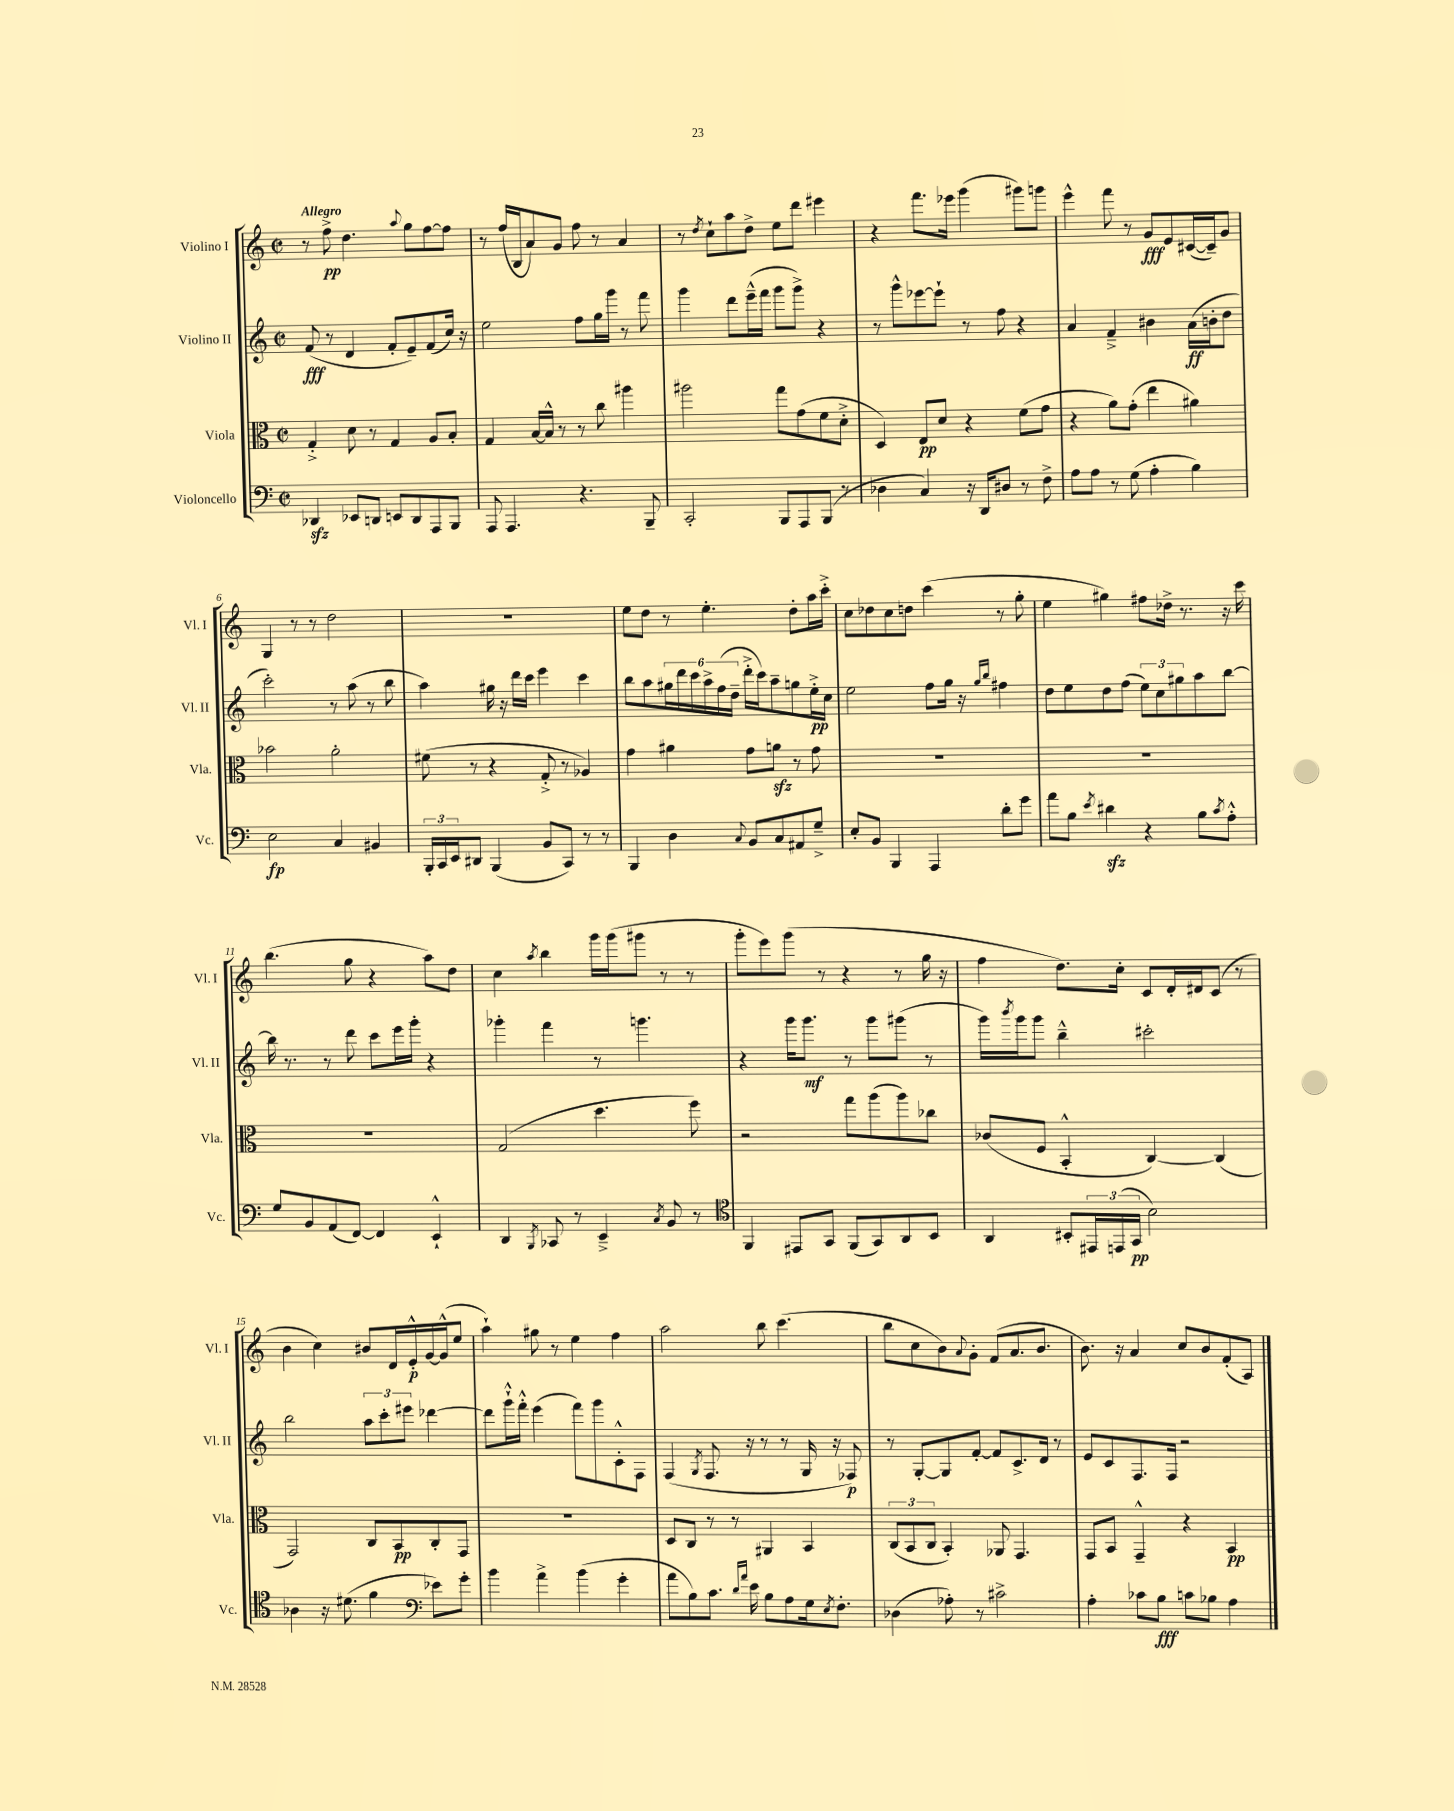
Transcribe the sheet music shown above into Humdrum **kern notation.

**kern	**dynam	**kern	**dynam	**kern	**dynam	**kern	**dynam
*part4	*part4	*part3	*part3	*part2	*part2	*part1	*part1
*staff4	*staff4	*staff3	*staff3	*staff2	*staff2	*staff1	*staff1
*I"Violoncello	*	*I"Viola	*	*I"Violino II	*	*I"Violino I	*
*I'Vc.	*	*I'Vla.	*	*I'Vl. II	*	*I'Vl. I	*
*clefF4	*	*clefC3	*	*clefG2	*	*clefG2	*
*k[]	*	*k[]	*	*k[]	*	*k[]	*
*M2/2	*	*M2/2	*	*M2/2	*	*M2/2	*
*met(c|)	*	*met(c|)	*	*met(c|)	*	*met(c|)	*
=1	=1	=1	=1	=1	=1	=1	=1
!	!	!	!	!	!	!LO:TX:a:B:t=Allegro	!
4DD-Xzz/	.	4G'^/	.	(8f/	fff	8r	.
.	.	.	.	8r	.	8ff^\	pp
8EE-X/L	.	8d\	.	4d/	.	4.dd\	.
8DDn/J	.	8r	.	.	.	.	.
8EEn/L	.	4G/	.	8f'/L	.	.	.
.	.	.	.	.	.	8qqaa/	.
8DD/	.	.	.	8e~/)	.	8gg\L	.
8AAA/	.	8A/L	.	(8f/	.	[8ff\	.
8BBB/J	.	8B'/J	.	16cc/Jk)	.	8ff\J]	.
.	.	.	.	16r	.	.	.
=2	=2	=2	=2	=2	=2	=2	=2
8AAA/	.	4G/	.	2ee\	.	8r	.
4.AAA/	.	.	.	.	.	(16ff/LL	.
.	.	.	.	.	.	16B/J	.
.	.	[16B/LL	.	.	.	8a/)	.
.	.	16B^^/JJ]	.	.	.	.	.
.	.	8r	.	.	.	8g/J	.
4.r	.	8r	.	8ff\L	.	8ff\	.
.	.	8cc\	.	16gg\L	.	8r	.
.	.	.	.	16ggg\JJ	.	.	.
.	.	4aa#X\	.	8r	.	4a/	.
8BBB~/	.	.	.	8fff\	.	.	.
=3	=3	=3	=3	=3	=3	=3	=3
2CC'/	.	2aa#X\	.	4ggg\	.	8r	.
.	.	.	.	.	.	8qdd/	.
.	.	.	.	.	.	8cc`\L	.
.	.	.	.	8ddd\L	.	8aa\	.
.	.	.	.	(16eee~^^\L	.	8dd^\J	.
.	.	.	.	16fff\JJ	.	.	.
8BBB/L	.	8gg\L	.	8ggg\L	.	8ee\L	.
8AAA/	.	(8g\	.	8ggg^\J)	.	8ddd\J	.
(8BBB/J	.	8f\	.	4r	.	4eee#X\	.
8r	.	8d'^\J	.	.	.	.	.
=4	=4	=4	=4	=4	=4	=4	=4
4D-X\	.	4D/)	.	8r	.	4r	.
.	.	.	.	8ggg^^\L	.	.	.
4C/)	.	8E/L	pp	[8eee-X\	.	8.fff\L	.
.	.	8d/J	.	8eee-`\J]	.	.	.
.	.	.	.	.	.	16eee-X\Jk	.
16r	.	4r	.	8r	.	(4ggg\	.
16DD/KL	.	.	.	.	.	.	.
8D#X/J	.	.	.	8ff\	.	.	.
8r	.	(8f\L	.	4r	.	8ggg#X\L)	.
8F^\	.	8g\J	.	.	.	8gggn\J	.
=5	=5	=5	=5	=5	=5	=5	=5
8A\L	.	4r	.	4a/	.	4eee^^\	.
8A\J	.	.	.	.	.	.	.
8r	.	8a\L)	.	4f~^/	.	8fff\	.
(8G\	.	(8g'\J	.	.	.	8r	.
4A'\	.	4ee\	.	4b#X\	.	8g/L	fff
.	.	.	.	.	.	8e/	.
4B\)	.	4a#X\)	.	(16a\LL	ff	([16c#X/L	.
.	.	.	.	16bn'\J	.	16c#~/J])	.
.	.	.	.	8dd\J	.	8g/J	.
!!LO:LB:g=z
=6	=6	=6	=6	=6	=6	=6	=6
2E\	fp	2b-X\	.	2ccc'\)	.	4G/	.
.	.	.	.	.	.	8r	.
.	.	.	.	.	.	8r	.
4C/	.	2a'\	.	8r	.	2dd\	.
.	.	.	.	(8aa\	.	.	.
4BB#X/	.	.	.	8r	.	.	.
.	.	.	.	8bb\	.	.	.
=7	=7	=7	=7	=7	=7	=7	=7
24BBB'/LL	.	(8f#X\	.	4aa\)	.	1r	.
24CC/	.	.	.	.	.	.	.
24EE/J	.	.	.	.	.	.	.
8DD#X/J	.	8r	.	.	.	.	.
(4BBB/	.	4r	.	16gg#X\	.	.	.
.	.	.	.	16r	.	.	.
.	.	.	.	16ddd\LL	.	.	.
.	.	.	.	16ccc\JJ	.	.	.
8BB/L	.	8G'^/	.	4eee\	.	.	.
8CC/J)	.	8r	.	.	.	.	.
8r	.	4A-X/)	.	4ccc\	.	.	.
8r	.	.	.	.	.	.	.
=8	=8	=8	=8	=8	=8	=8	=8
4BBB/	.	4g\	.	8bb\L	.	8ee\L	.
.	.	.	.	8aa\	.	8dd\J	.
4D\	.	4a#X\	.	24gg#X\L	.	8r	.
.	.	.	.	24ddd\	.	.	.
.	.	.	.	24ccc\	.	.	.
.	.	.	.	24aa^\	.	4.ee'\	.
.	.	.	.	(24ff\	.	.	.
.	.	.	.	24dd~\JJ	.	.	.
8qqC/	.	.	.	.	.	.	.
8BB/L	.	8g\L	.	16ddd'^\LL	.	.	.
.	.	.	.	16ccc\J)	.	.	.
8C/	.	8anzz\J	.	8aa~\	.	.	.
8AA#X/	.	8r	.	8ggn\	.	8dd'\L	.
8G~^/J	.	8g\	.	16ee'^\L	pp	16aa\L	.
.	.	.	.	16cc\JJ	.	16ccc'^\JJ	.
=9	=9	=9	=9	=9	=9	=9	=9
8E'/L	.	1r	.	2ee\	.	8cc\L	.
8BB/J	.	.	.	.	.	8dd-X\	.
4BBB/	.	.	.	.	.	8cc\	.
.	.	.	.	.	.	8ddn\J	.
4AAA/	.	.	.	8ff\L	.	(4ccc\	.
.	.	.	.	16gg\Jk	.	.	.
.	.	.	.	16r	.	.	.
.	.	.	.	16qqgg/LL	.	.	.
.	.	.	.	16qqbb/JJ	.	.	.
8d'\L	.	.	.	4ff#X\	.	8r	.
8g\J	.	.	.	.	.	8gg'\	.
=10	=10	=10	=10	=10	=10	=10	=10
8a\L	.	1r	.	8dd\L	.	4ee\	.
8B\J	.	.	.	8ee\	.	.	.
8qe/	.	.	.	.	.	.	.
4d#Xzz\	.	.	.	8dd\	.	4gg#X\)	.
.	.	.	.	(8ff\J	.	.	.
4r	.	.	.	12ee\L)	.	8ff#X\L	.
.	.	.	.	12cc\	.	.	.
.	.	.	.	.	.	16dd-X^\Jk	.
.	.	.	.	12gg#X\	.	.	.
.	.	.	.	.	.	8.r	.
8B\L	.	.	.	8aa\	.	.	.
8qc/	.	.	.	.	.	.	.
8A'^^\J	.	.	.	[8bb\J	.	16r	.
.	.	.	.	.	.	16ccc\	.
!!LO:LB:g=z
=11	=11	=11	=11	=11	=11	=11	=11
8G/L	.	1r	.	16bb\]	.	(4.bb\	.
.	.	.	.	8.r	.	.	.
8BB/	.	.	.	.	.	.	.
(8AA/	.	.	.	8r	.	.	.
[8FF/J)	.	.	.	8ddd\	.	8gg\	.
4FF/]	.	.	.	8ccc\L	.	4r	.
.	.	.	.	16eee\L	.	.	.
.	.	.	.	16ggg'\JJ	.	.	.
4EE`^^/	.	.	.	4r	.	8aa\L)	.
.	.	.	.	.	.	8dd\J	.
=12	=12	=12	=12	=12	=12	=12	=12
4DD/	.	(2G/	.	4ggg-X'\	.	4cc\	.
8qBBB/	.	.	.	.	.	8qaa/	.
8CC-X/	.	.	.	4fff\	.	4bb\	.
8r	.	.	.	.	.	.	.
4EE~^/	.	4.dd\	.	8r	.	16ggg\LL	.
.	.	.	.	.	.	(16ggg\J	.
.	.	.	.	4.gggn\	.	8ggg#X\J	.
8qC/	.	.	.	.	.	.	.
8BB/	.	.	.	.	.	8r	.
8r	.	8ff\)	.	.	.	8r	.
=13	=13	=13	=13	=13	=13	=13	=13
*clefC4	*	*	*	*	*	*	*
4FF/	.	2r	.	4r	.	8ggg'\L	.
.	.	.	.	.	.	8eee\)	.
8EE#X/L	.	.	.	16ggg\KL	.	(8ggg\J	.
.	.	.	.	8.ggg\J	mf	.	.
8GG/J	.	.	.	.	.	8r	.
(8FF/L	.	8gg\L	.	8r	.	4r	.
8GG/)	.	(8aa\	.	8ggg\L	.	.	.
8AA/	.	8aa\)	.	(8ggg#X\J	.	8r	.
8BB/J	.	8cc-X\J	.	8r	.	16gg\	.
.	.	.	.	.	.	16r	.
=14	=14	=14	=14	=14	=14	=14	=14
4AA/	.	(8c-X/L	.	16ggg\LL)	.	4ff\	.
.	.	.	.	8qbbb/	.	.	.
.	.	.	.	16ggg\J	.	.	.
.	.	8F/J	.	8ggg\J	.	.	.
8BB#X'/L	.	4BB'^^/	.	4bb~^^\	.	8.dd\L)	.
24EE#X/L	.	.	.	.	.	.	.
(24EEn/	.	.	.	.	.	.	.
.	.	.	.	.	.	16cc'\Jk	.
24GG/JJ	pp	.	.	.	.	.	.
2B\)	.	[4C/)	.	2ccc#X'\	.	8c/L	.
.	.	.	.	.	.	16d'/L	.
.	.	.	.	.	.	16d#X/J	.
.	.	(4C/]	.	.	.	(8c/J	.
.	.	.	.	.	.	8r	.
!!LO:LB:g=z
=15	=15	=15	=15	=15	=15	=15	=15
4A-X\	.	2GG/)	.	2bb\	.	4b\	.
16r	.	.	.	.	.	4cc\)	.
(8.d#X\	.	.	.	.	.	.	.
4f\	.	8C/L	.	12aa\L	.	8b#X/L	.
.	.	.	.	12ccc'\	.	.	.
.	.	8BB/	pp	.	.	16d/L	.
.	.	.	.	12eee#X\J	.	.	.
.	.	.	.	.	.	16e'^^/	p
*clefF4	*	*	*	*	*	*	*
8e-X\L)	.	8C'/	.	[4ddd-X\	.	[16g/	.
.	.	.	.	.	.	(16g^^/J]	.
8g'\J	.	8GG/J	.	.	.	8ee/J	.
=16	=16	=16	=16	=16	=16	=16	=16
4b\	.	1r	.	8ddd-\L]	.	4aa`\)	.
.	.	.	.	16ggg`^^\L	.	.	.
.	.	.	.	16fff'^^\JJ	.	.	.
4a^\	.	.	.	(4eee\	.	8gg#X\	.
.	.	.	.	.	.	8r	.
(4b\	.	.	.	8fff\L)	.	4ee\	.
.	.	.	.	8ggg\	.	.	.
4g'\	.	.	.	8c'^^\	.	4ff\	.
.	.	.	.	8F\J	.	.	.
=17	=17	=17	=17	=17	=17	=17	=17
8a\L	.	8D/L	.	(4F/	.	2aa\	.
8B\)	.	8C/J	.	.	.	.	.
.	.	.	.	8qG/	.	.	.
8.c\J	.	8r	.	8.F/	.	.	.
.	.	8r	.	.	.	.	.
16qqd/LL	.	.	.	.	.	.	.
16qqa/JJ	.	.	.	.	.	.	.
16e\	.	.	.	16r	.	.	.
8B\L	.	4AA#X/	.	8r	.	8bb\	.
8A\	.	.	.	8r	.	(4.ccc\	.
16G\k	.	4BB/	.	16G/	.	.	.
8qE/	.	.	.	.	.	.	.
8.F'\J	.	.	.	16r	.	.	.
.	.	.	.	8F-X/)	p	.	.
=18	=18	=18	=18	=18	=18	=18	=18
(4D-X\	.	(12C/L	.	8r	.	8bb\L	.
.	.	12BB/	.	.	.	.	.
.	.	.	.	[8G'/L	.	8cc\	.
.	.	12C/J	.	.	.	.	.
8A-X'\)	.	4BB'/)	.	8G/]	.	8b\)	.
.	.	.	.	.	.	8qqa/	.
8r	.	.	.	[8f'/J	.	8g'\J	.
2c#X^\	.	8AA-X/	.	8f/L]	.	(8f/L	.
.	.	4.GG/	.	8.c^/	.	8.a/	.
.	.	.	.	16d/Jk	.	8.b/J	.
.	.	.	.	8r	.	.	.
=19	=19	=19	=19	=19	=19	=19	=19
4A'\	.	8GG/L	.	8e/L	.	8.b\)	.
.	.	8BB/J	.	8c/	.	.	.
.	.	.	.	.	.	16r	.
8c-X\L	.	4GG~^^/	.	8.F/	.	4a/	.
8B\J	fff	.	.	.	.	.	.
.	.	.	.	16F/Jk	.	.	.
8cn\L	.	4r	.	2r	.	8cc/L	.
8B-X\J	.	.	.	.	.	8b/	.
4A\	.	4BB/	pp	.	.	(8f'/	.
.	.	.	.	.	.	8A/J)	.
==	==	==	==	==	==	==	==
*-	*-	*-	*-	*-	*-	*-	*-
